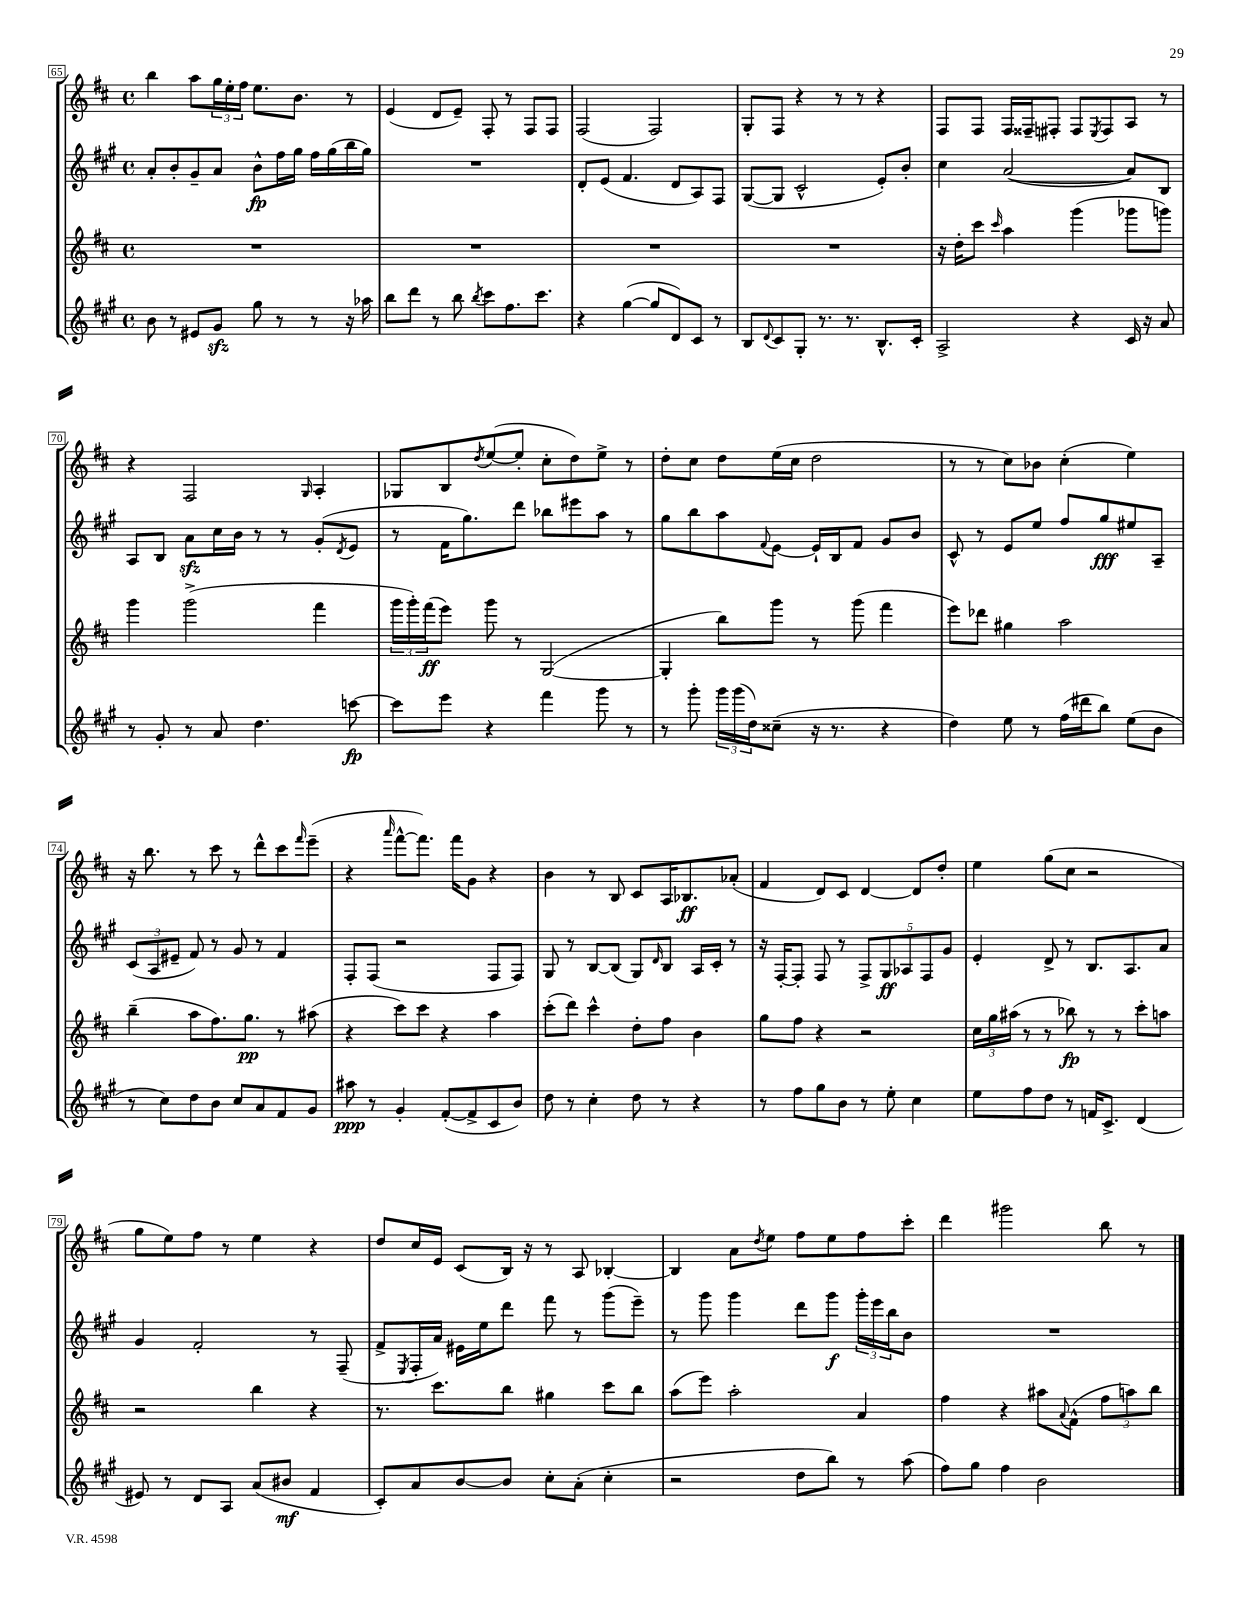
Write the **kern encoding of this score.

**kern	**kern	**kern	**kern
*staff4	*staff3	*staff2	*staff1
*clefG2	*clefG2	*clefG2	*clefG2
*k[f#c#g#]	*k[f#c#]	*k[f#c#g#]	*k[f#c#]
*M4/4	*M4/4	*M4/4	*M4/4
*met(c)	*met(c)	*met(c)	*met(c)
8b	1r	8a'	4bb
8r	.	8b'	.
8e#	.	8g#~	8aa
8g#	.	8a	24gg
.	.	.	24ee'
.	.	.	24ff#
8gg#	.	8b^^	8.ee
8r	.	16ff#	.
.	.	16gg#	8.b
8r	.	16ff#	.
.	.	(16gg#	.
16r	.	16bb	8r
16aa-	.	16gg#)	.
=	=	=	=
8bb	1r	1r	(4e
8ddd	.	.	.
8r	.	.	8d
8bb	.	.	8e~)
8qbb	.	.	.
8ccc#	.	.	8F#'
8.ff#	.	.	8r
.	.	.	8F#
8.ccc#	.	.	.
.	.	.	8F#
=	=	=	=
4r	1r	8d'	(2F#
.	.	(8e	.
([4gg#	.	4.f#	.
8gg#]	.	.	2F#)
8d)	.	8d	.
8c#	.	8A)	.
8r	.	8F#	.
=	=	=	=
8B	1r	([8G#	8G'
8qqd	.	.	.
8c#	.	8G#]	8F#
8G#'	.	2c#^^	4r
8.r	.	.	.
.	.	.	8r
8.r	.	.	.
.	.	.	8r
8.B^^	.	8e')	4r
.	.	8b'	.
16c#'	.	.	.
=	=	=	=
2A^	16r	4cc#	8F#
.	16dd'	.	.
.	8ccc#	.	8F#
.	16qqccc#	.	.
.	4aa	([2a	16F#
.	.	.	16F##~
.	.	.	8F#'
4r	(4ggg	.	8F#
.	.	.	8qE
.	.	.	8F#
16c#	8ggg-	8a])	8A
16r	.	.	.
8a	8ggg)	8B	8r
=	=	=	=
8r	4ggg	8A	4r
8g#'	.	8B	.
8r	(2ggg^	8a	2F#
8a	.	16cc#	.
.	.	16b	.
4.dd	.	8r	.
.	.	8r	.
.	.	.	16qqG
.	4fff#	(8g#'	4A'
.	.	8qd	.
[8ccc	.	8e	.
=	=	=	=
8ccc]	24ggg	8r	8G-
.	24ggg')	.	.
.	(24fff#	.	.
8eee	8eee)	16f#	8B
.	.	8.gg#)	.
.	.	.	8qdd
4r	8ggg	.	([8ee
.	8r	8ddd	8ee']
4fff#	([2G	8bb-	8cc#'
.	.	8eee#	8dd)
8ggg#	.	8aa	8ee^
8r	.	8r	8r
=	=	=	=
8r	4G']	8gg#	8dd'
8ggg#'	.	8bb	8cc#
24ggg#	8bb)	8aa	8dd
(24ggg#	.	.	.
24dd)	.	.	.
.	.	8qqf#	.
(8cc##~	8ggg	[8e	(16ee
.	.	.	16cc#
16r	8r	16e`]	2dd
8.r	.	16B	.
.	(8ggg	8f#	.
4r	4fff#	8g#	.
.	.	8b	.
=	=	=	=
4dd)	8eee)	8c#^^	8r
.	8ddd-	8r	8r
8ee	4gg#	8e	8cc#)
8r	.	8ee	8b-
(16ff#	2aa	8ff#	(4cc#'
16ddd#	.	.	.
8bb)	.	8gg#	.
(8ee	.	8ee#	4ee)
8b	.	8A~	.
=	=	=	=
8r	(4bb~	(12c#	16r
.	.	.	8.bb
.	.	12A	.
8cc#)	.	.	.
.	.	12e#~	.
8dd	8aa	8f#)	8r
8b	8.ff#)	8r	8ccc#
8cc#	.	8g#	8r
.	8.gg	.	.
8a	.	8r	8ddd^^
8f#	8r	4f#	8ccc#
.	.	.	16qqfff#
8g#	(8aa#	.	(8eee~
=	=	=	=
8aa#	4r	8F#'	4r
8r	.	(8F#	.
.	.	.	16qqaaa
4g#'	8ccc#)	2r	[8fff#^^
.	8ccc#	.	8.fff#])
([8f#'	4r	.	.
.	.	.	16fff#
8f#^]	.	.	8g
8c#	4aa	8F#	4r
8b)	.	8F#)	.
=	=	=	=
8dd	(8ccc#'	8G#	4b
8r	8ddd)	8r	.
4cc#'	4ccc#^^	[8B	8r
.	.	(8B]	8B
8dd	8dd'	8G#)	8c#
.	.	16qqd	.
8r	8ff#	8B	16A
.	.	.	8.B-
4r	4b	16A	.
.	.	16c#'	.
.	.	8r	(8a-'
=	=	=	=
8r	8gg	16r	4f#
.	.	[16F#'	.
8ff#	8ff#	8F#']	.
8gg#	4r	8F#	8d)
8b	.	8r	8c#
8r	2r	10F#^	[4d
.	.	10G#	.
8ee'	.	.	.
.	.	10A-	.
4cc#	.	.	8d]
.	.	10F#	.
.	.	.	8dd'
.	.	10g#	.
=	=	=	=
8ee	24cc#	4e'	4ee
.	24gg	.	.
.	(24aa#	.	.
8ff#	8r	.	.
8dd	8r	8d^	(8gg
8r	8bb-)	8r	8cc#
16f	8r	8.B	2r
8.c#^	.	.	.
.	8r	.	.
.	.	8.A	.
(4d	8ccc#'	.	.
.	8aa	8a	.
=	=	=	=
8e#)	2r	4g#	8gg
8r	.	.	8ee)
8d	.	2f#'	8ff#
8A	.	.	8r
(8a	4bb	.	4ee
8b#	.	.	.
4f#	4r	8r	4r
.	.	(8F#~	.
=	=	=	=
8c#')	8.r	8f#^	8dd
.	.	8qE	.
8a	.	16F#'	16cc#
.	8.ccc#	16a)	16e
[8b	.	16e#	(8c#
.	.	16ee	.
8b]	8bb	8ddd	16B)
.	.	.	16r
8cc#'	4gg#	8fff#	8r
(8a'	.	8r	8A
4cc#'	8ccc#	(8ggg#	[4B-'
.	8bb	8eee~)	.
=	=	=	=
2r	(8aa	8r	4B-]
.	8eee)	8ggg#	.
.	2aa'	4ggg#	8a
.	.	.	8qdd
.	.	.	8ee
8dd	.	8ddd	8ff#
8bb)	.	8ggg#	8ee
8r	4a	24ggg#'	8ff#
.	.	24eee	.
.	.	24bb	.
(8aa	.	8b	8ccc#'
=	=	=	=
8ff#)	4ff#	1r	4ddd
8gg#	.	.	.
4ff#	4r	.	2ggg#
2b	8aa#	.	.
.	8qqa	.	.
.	(8f#^^	.	.
.	12ff#	.	8bb
.	12aa)	.	.
.	.	.	8r
.	12bb	.	.
==	==	==	==
*-	*-	*-	*-
